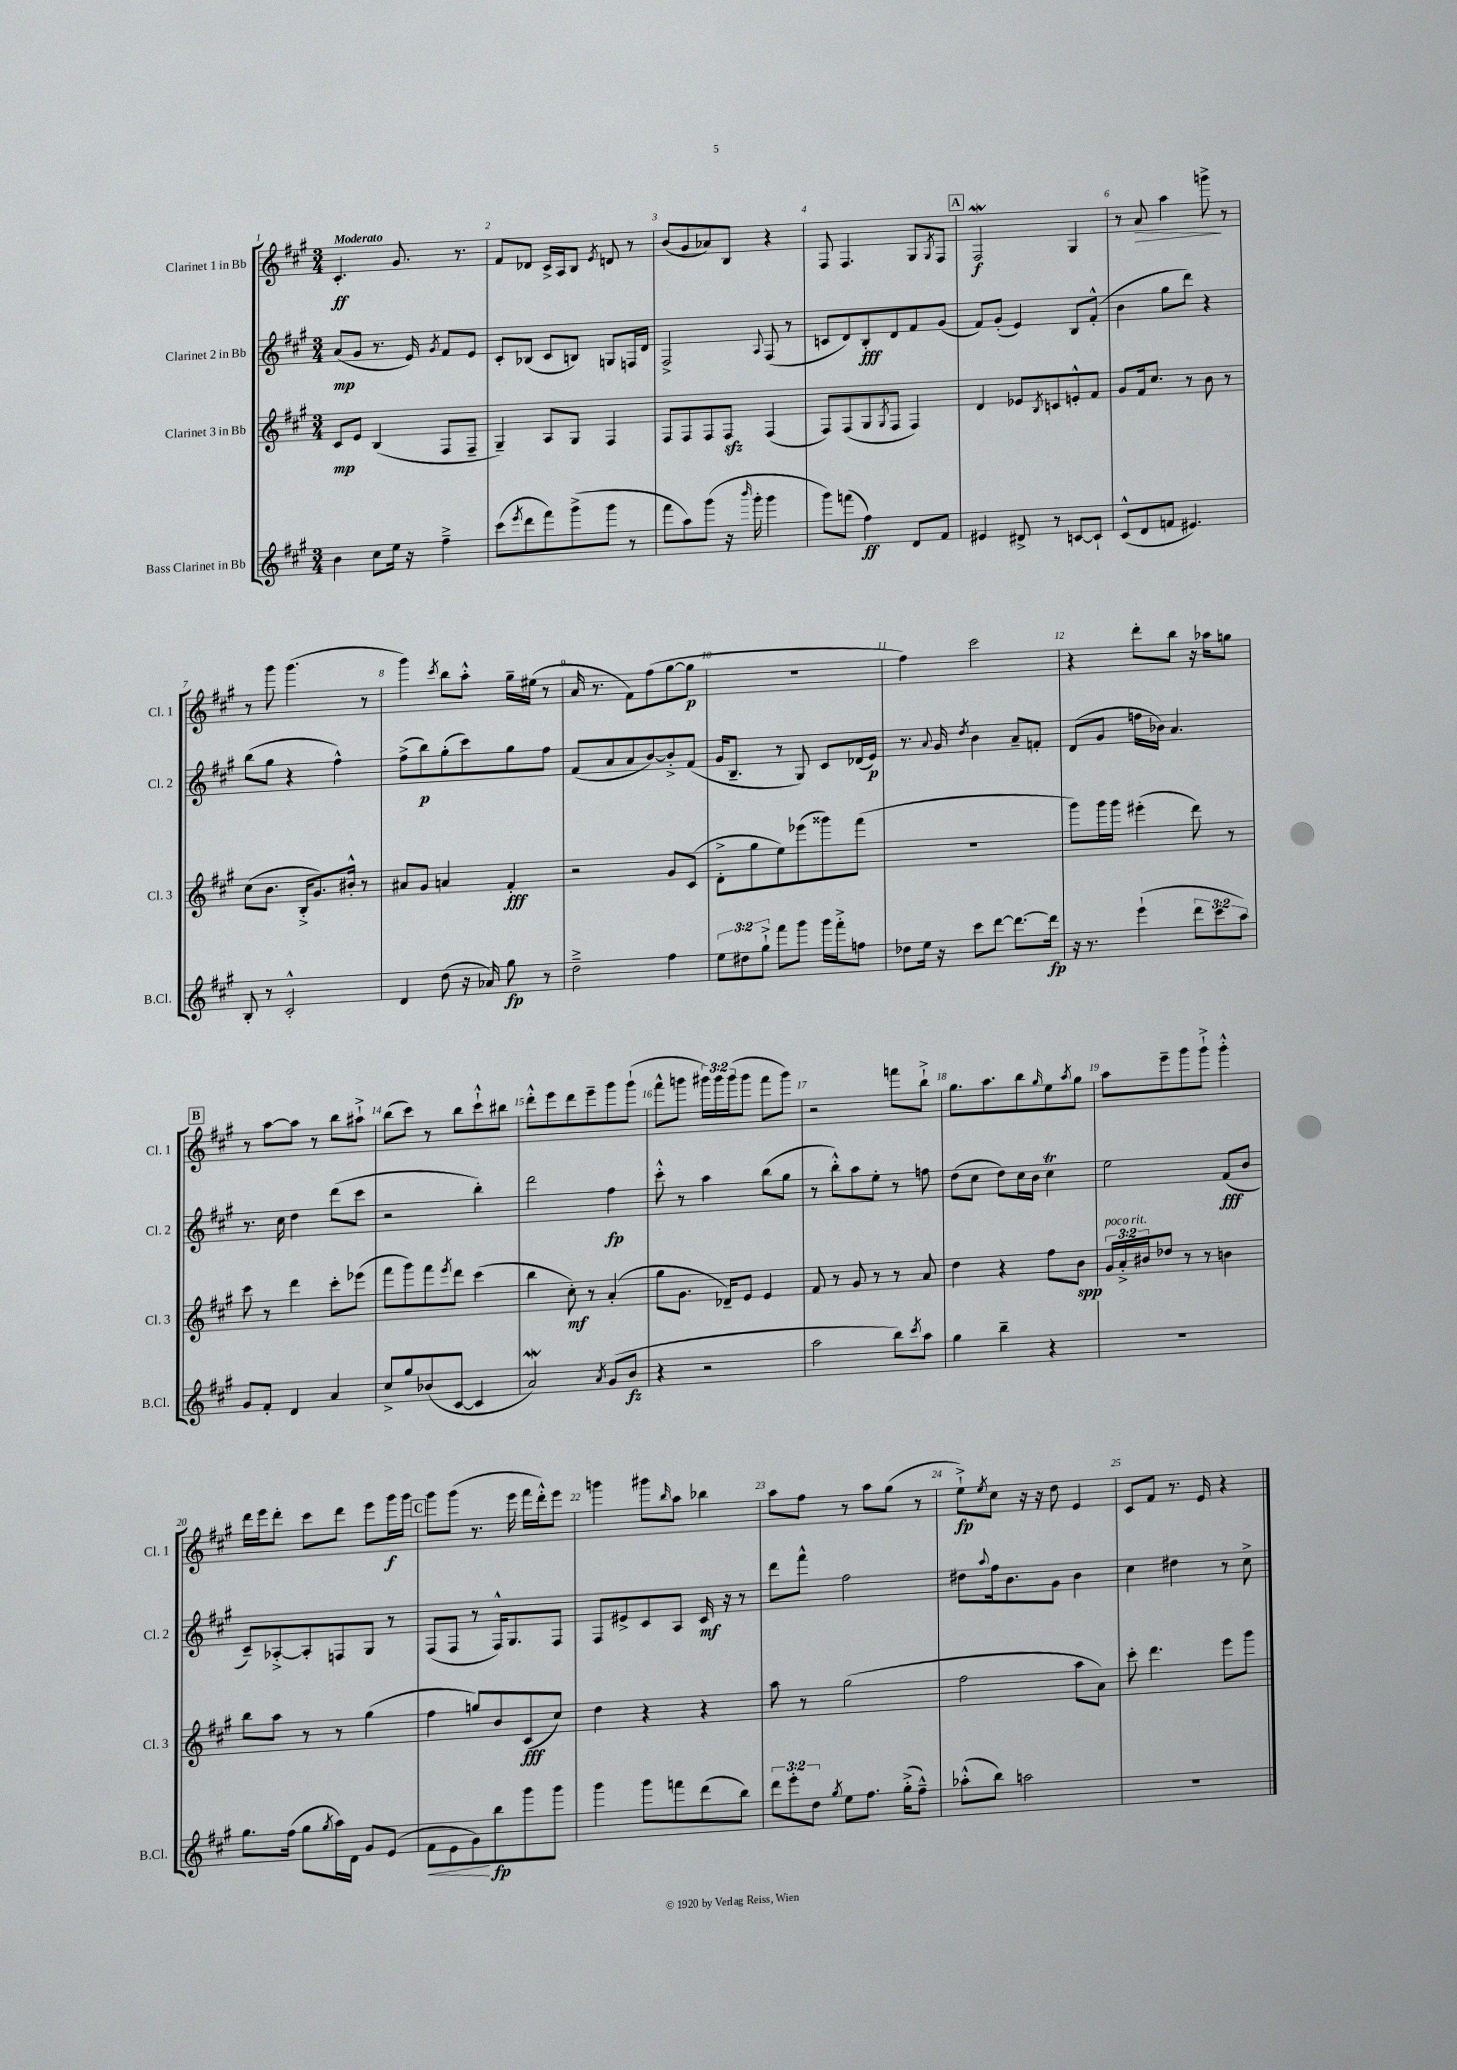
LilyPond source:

<<
\new StaffGroup <<
\new Staff = "s0" \with { instrumentName = "Clarinet 1 in Bb" shortInstrumentName = "Cl. 1" } {
    \clef treble \key a \major \numericTimeSignature \time 3/4 \override Staff.TupletNumber.text = #tuplet-number::calc-fraction-text \tempo "Moderato"
    cis'4.-.\ff gis'8. r8. |
    fis'8 des'8 cis'16-> a16 b8 \acciaccatura { e'8 } d'8 r8 |
    b'8( gis'8 aes'8) b8 r4 |
    fis8 fis4. gis8 \acciaccatura { gis8 } fis8 |
    \mark \markup { \box "A" } fis2\mordent\f gis4 |
    r8 a'8\> a''4 g'''8->\! r8 |
    r8 gis'''8 gis'''4.( r8 |
    gis'''4) \acciaccatura { cis'''8 } b''8 a''8-.-^ gis''16-- eis''16( r8 |
    a'16 r8. fis'8) fis''8( gis''8~ gis''8\p |
    R2. |
    fis''4) cis'''2 |
    r4 d'''8-. b''8 r16 aes''16 g''8 |
    \mark \markup { \box "B" } r8 a''8~ a''8 r8 b''8 ais''8-!-> |
    b''8( cis'''8) r8 b''8 cis'''8-!-^ bis''8 |
    d'''8-.-^ e'''8 d'''8 e'''8-- gis'''8 gis'''8-!( |
    fis'''8-^ g'''8 \tuplet 3/2 { gis'''16) gis'''16 gis'''16( } gis'''8 fis'''8 gis'''8) |
    r2 f'''8 b''8-!-> |
    gis''8. a''8. b''8 \grace { gis''16 } e''8 \acciaccatura { a''8 } gis''8 |
    a''8 e'''8-- gis'''8 gis'''8-!-> gis'''4-.-^ |
    d'''16 e'''16 d'''8-. cis'''8 d'''8 e'''8 gis'''16\f gis'''16 |
    \mark \markup { \box "C" } gis'''8 gis'''8( r8. e'''16 fis'''16 d'''16-.-^) e'''8 |
    g'''4 gis'''8 \grace { b''16 } a''8 bes''4 |
    a''8 fis''8 r8 a''8 gis''8( r8 |
    e''8-!->\fp) \acciaccatura { e''8 } cis''8 r16 r16 d''8 e'4 |
    cis'8 fis'8 r8. e'16 r4 \bar "|." |
}
\new Staff = "s1" \with { instrumentName = "Clarinet 2 in Bb" shortInstrumentName = "Cl. 2" } {
    \clef treble \key a \major \numericTimeSignature \time 3/4
    a'8\mp( gis'8 r8. e'16) \acciaccatura { gis'8 } fis'8 e'8 |
    cis'8-. bes8( cis'8 b8) g8 f16 d'16 |
    fis2-> \appoggiatura { a8 } fis8( r8 |
    c'8 d'8) b8-.\fff d'8 fis'8 gis'8( |
    \mark \markup { \box "A" } fis'8) gis'8-.( e'4) b8 fis'8-.-^( |
    b'4 gis''8 d'''8) r4 |
    b''8( gis''8 r4 fis''4-^) |
    fis''8->( b''8\p) gis''8-.( cis'''8) gis''8 fis''8 |
    fis'8( a'8 a'8 b'8~) b'8-.-> fis'8( |
    gis'16 b8.-- r8 gis8) cis'8 des'16( e'16\p) |
    r8. \appoggiatura { a'8 } gis'16 \acciaccatura { d''8 } b'4 a'8-- f'8-. |
    d'8( gis'8 f''16 bes'16) a'4. |
    \mark \markup { \box "B" } r8. cis''16 d''4 d'''8( cis'''8 |
    r2 b''4-.) |
    d'''2 fis''4\fp |
    cis'''8-.-^ r8 a''4 b''8( gis''8 |
    r8 b''8-.-^) a''8 e''8-. r8 f''8 |
    d''8( cis''8 d''8) cis''16 b'16 cis''4\trill |
    e''2 fis'8\fff( b'8 |
    cis'8--) aes8~-.-> aes8-. f8 gis8 r8 |
    \mark \markup { \box "C" } fis8( fis8 r8 fis16-^) gis8. fis8 |
    fis8 eis'8-> cis'8 a8 cis'16\mf r16 r8 |
    d'''8 fis'''8-^ fis''2 |
    dis''8 \appoggiatura { a''8 } fis''16 b'8. gis'8 b'4 |
    cis''4 dis''4 r8 cis''8-> \bar "|." |
}
\new Staff = "s2" \with { instrumentName = "Clarinet 3 in Bb" shortInstrumentName = "Cl. 3" } {
    \clef treble \key a \major \numericTimeSignature \time 3/4 \override Staff.TupletNumber.text = #tuplet-number::calc-fraction-text
    cis'8\mp e'8 b4( fis8 fis8-- |
    gis4--) a8 gis8 fis4 |
    fis8 fis8 fis8 fis8\sfz fis4( |
    fis8) fis8( gis8 \acciaccatura { gis8 } fis8 fis4) |
    \mark \markup { \box "A" } d'4 ees'8 \acciaccatura { b8 } c'8 e'8-.-^ fis'8 |
    gis'8 fis'16 cis''8. r8 b'8 r8 |
    cis''8( b'8. b16-.-> gis'8.) bis'16-.-^ r8 |
    ais'8 gis'8 a'4 fis'4-.\fff |
    r2 gis'8 cis'8( |
    d'8-.-> gis''8 e''8) ees'''8( gisis'''8) fis'''8( |
    R2. |
    gis'''8) gis'''16 gis'''16 eis'''4-.( d'''8) r8 |
    \mark \markup { \box "B" } cis'''8 r8 d'''4 cis'''8-. ees'''8( |
    fis'''8 gis'''8) fis'''8 \acciaccatura { e'''8 } d'''8 cis'''4( |
    b''4 cis''8-.\mf) r8 a'4-.( |
    gis''8 gis'8. des'16--) e'8 e'4 |
    fis'8 r8 gis'8 r8 r8 a'8 |
    d''4 r4 fis''8 b'8\spp |
    \tuplet 3/2 { gis'16^\markup { \italic "poco rit." } a'16-.-> bis'16 } des''8 r8 r8 b'4 |
    b''8 a''8 r8 r8 gis''4( |
    \mark \markup { \box "C" } fis''4 g''8) b'8 cis'8\fff( cis''8) |
    d''4 r4 r4 |
    a''8 r8 gis''2( |
    fis''2 a''8 a'8) |
    cis'''8-. d'''4. e'''8 gis'''8 \bar "|." |
}
\new Staff = "s3" \with { instrumentName = "Bass Clarinet in Bb" shortInstrumentName = "B.Cl." } {
    \clef treble \key a \major \numericTimeSignature \time 3/4 \override Staff.TupletNumber.text = #tuplet-number::calc-fraction-text
    b'4 cis''8 e''16 r16 fis''4---> |
    cis'''8( \acciaccatura { e'''8 } d'''8 fis'''8) gis'''8->( gis'''8 r8 |
    fis'''8 a''8) gis'''8( r16 \grace { b'''16 } gis'''16-. gis'''4 |
    gis'''8) f'''8( fis''4\ff) d'8 fis'8 |
    \mark \markup { \box "A" } eis'4 dis'8-> r8 c'8~ c'8-! |
    cis'8-^( d'8 f'8 eis'4.) |
    b8-. r8 cis'2-.-^ |
    d'4 d''8( r16 aes'16) gis''8\fp r8 |
    d''2---> fis''4 |
    \tuplet 3/2 { e''8 dis''8 gis''8-!-> } fis'''8 gis'''8 gis'''16 fis'''16-.-> f''8 |
    des''8 e''16 r16 cis'''8 d'''8~ d'''8.~ d'''16\fp |
    r16 r8. e'''4-!( \tuplet 3/2 { d'''8 cis'''8 a''8) } |
    \mark \markup { \box "B" } gis'8 fis'8-. d'4 a'4 |
    cis''8-> gis''8 bes'8( cis'8~ cis'4 |
    a'2\mordent) \acciaccatura { a'8 } gis'8( b'8\fz |
    r4 r2 |
    a''2 b''8) \acciaccatura { cis'''8 } a''8 |
    gis''4 b''4-- r4 |
    R2. |
    gis''8. fis''16( gis''8 \acciaccatura { gis''8 } a''16) d'16 gis'8 e'8( |
    \mark \markup { \box "C" } fis'8\< e'8 gis'8\!) b''8\fp gis'''8 gis'''8 |
    gis'''4 gis'''8 f'''8 d'''8( b''8) |
    \tuplet 3/2 { d'''8 e'''8-. d''8 } \acciaccatura { gis''8 } e''8 fis''8. gis''16-.->( fis''8---^) |
    aes''8-.-^( b''8) a''2 |
    R2. \bar "|." |
}
>>
>>
\layout { \context { \Score \override BarNumber.break-visibility = ##(#f #t #t) barNumberVisibility = #all-bar-numbers-visible } }
